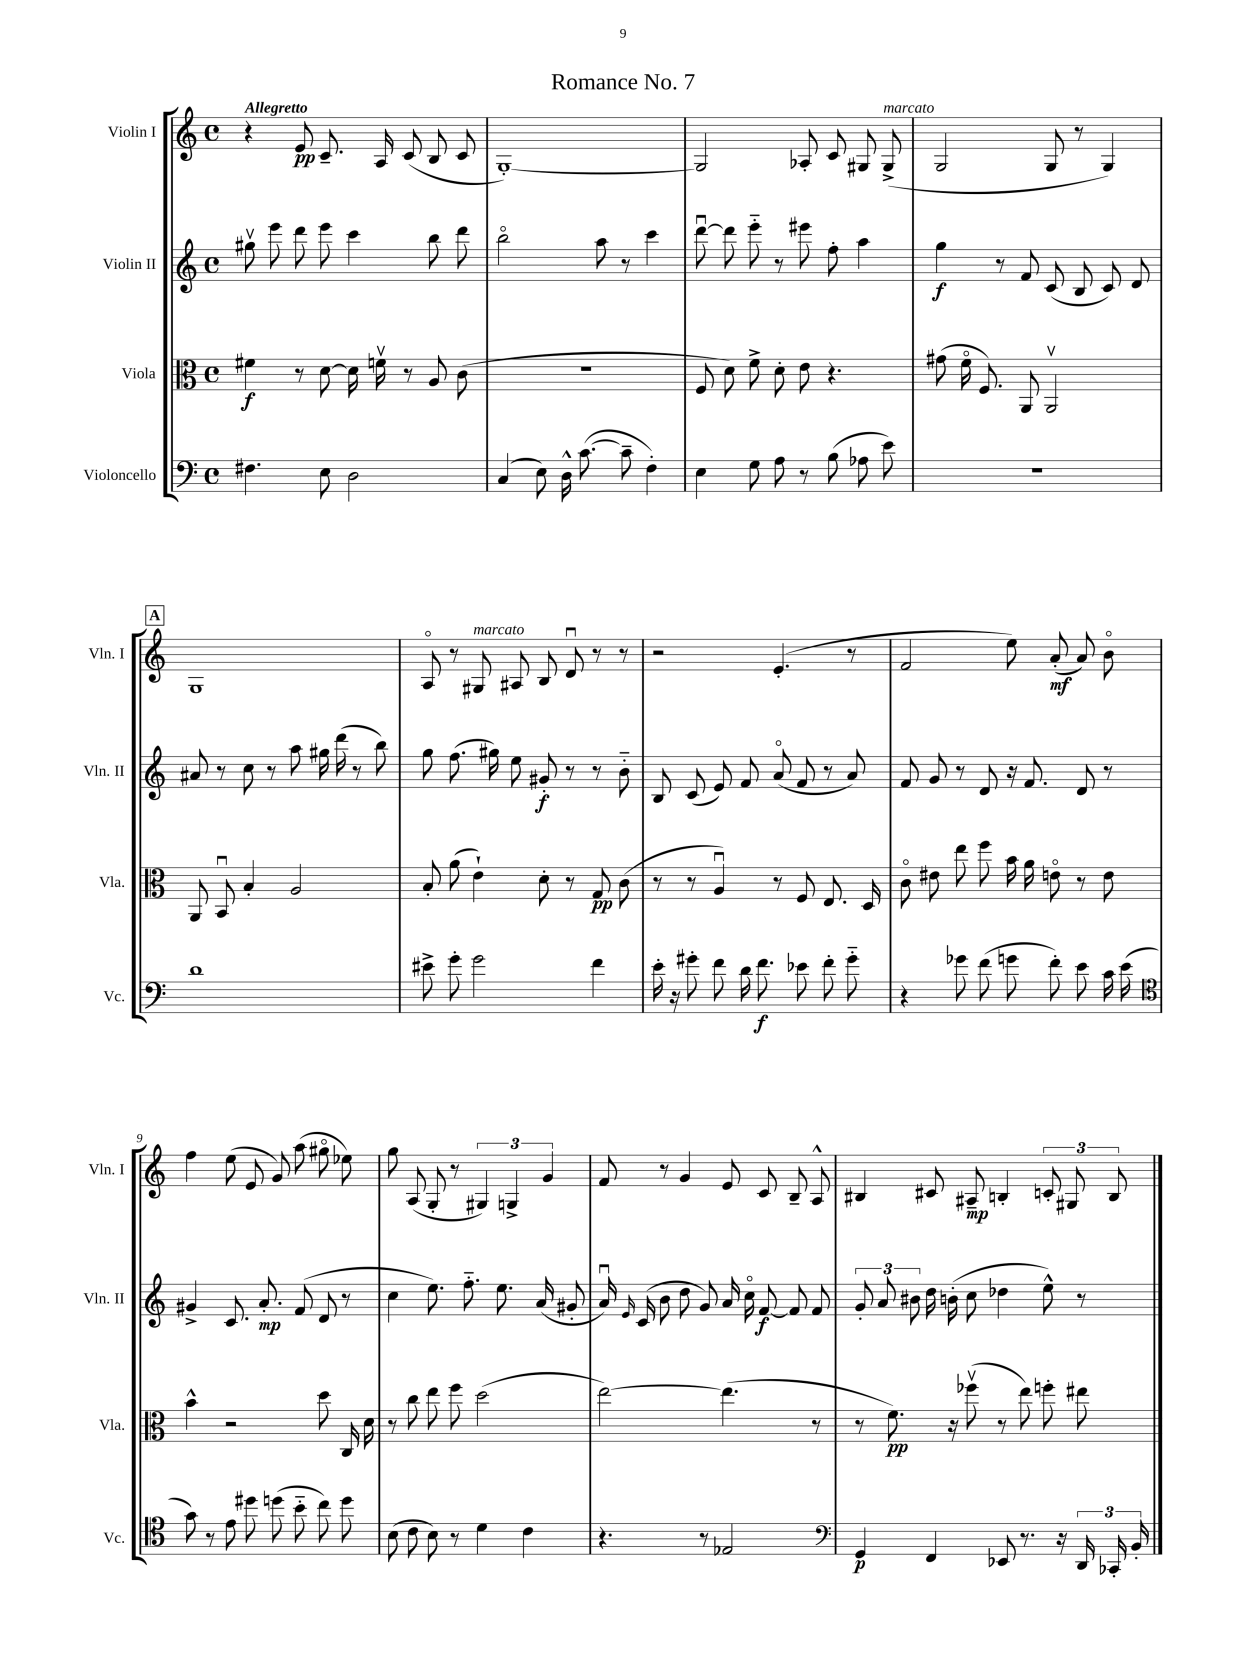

**kern	**dynam	**kern	**dynam	**kern	**dynam	**kern	**dynam
*part4	*part4	*part3	*part3	*part2	*part2	*part1	*part1
*staff4	*staff4	*staff3	*staff3	*staff2	*staff2	*staff1	*staff1
*I"Violoncello	*	*I"Viola	*	*I"Violin II	*	*I"Violin I	*
*I'Vc.	*	*I'Vla.	*	*I'Vln. II	*	*I'Vln. I	*
*clefF4	*	*clefC3	*	*clefG2	*	*clefG2	*
*k[]	*	*k[]	*	*k[]	*	*k[]	*
*M4/4	*	*M4/4	*	*M4/4	*	*M4/4	*
*met(c)	*	*met(c)	*	*met(c)	*	*met(c)	*
=1	=1	=1	=1	=1	=1	=1	=1
!	!	!	!	!	!	!LO:TX:a:B:t=Allegretto	!
4.F#X\	.	4f#X\	f	8gg#Xv\	.	4r	.
.	.	.	.	8eee\	.	.	.
.	.	8r	.	8ddd\	.	8e/	pp
8E\	.	[8d\	.	8eee\	.	8.c~/	.
2D\	.	16d\]	.	4ccc\	.	.	.
.	.	16fnv\	.	.	.	16A/	.
.	.	8r	.	.	.	(8c/	.
.	.	8A/	.	8bb\	.	8B/	.
.	.	(8c\	.	8ddd\	.	8c/	.
=2	=2	=2	=2	=2	=2	=2	=2
(4C/	.	1r	.	2bb\	.	[1G')	.
8E\)	.	.	.	.	.	.	.
16D^^\	.	.	.	.	.	.	.
([8.c\	.	.	.	.	.	.	.
.	.	.	.	8aa\	.	.	.
8c~\]	.	.	.	8r	.	.	.
4F'\)	.	.	.	4ccc\	.	.	.
=3	=3	=3	=3	=3	=3	=3	=3
4E\	.	8F/	.	[8dddu\	.	2G/]	.
.	.	8d\)	.	8ddd\]	.	.	.
8G\	.	8f^\	.	8eee\	.	.	.
8A\	.	8d'\	.	8r	.	.	.
8r	.	8e\	.	8eee#X\	.	8A-X'/	.
(8B\	.	4.r	.	8ff'\	.	8c/	.
8A-X\	.	.	.	4aa\	.	8G#X/	.
!	!	!	!	!	!	!LO:TX:a:i:t=marcato	!
8e\)	.	.	.	.	.	(8G#^/	.
=4	=4	=4	=4	=4	=4	=4	=4
1r	.	(8g#X\	.	4gg\	f	2G/	.
.	.	16f\	.	.	.	.	.
.	.	8.F/)	.	.	.	.	.
.	.	.	.	8r	.	.	.
.	.	8AA/	.	8f/	.	.	.
.	.	2AAv/	.	(8c/	.	8G/	.
.	.	.	.	8B/	.	8r	.
.	.	.	.	8c/)	.	4G/)	.
.	.	.	.	8d/	.	.	.
!!LO:LB:g=z
!!LO:REH:place=s1:t=A
=5	=5	=5	=5	=5	=5	=5	=5
1d	.	8AA/	.	8a#X/	.	1G	.
.	.	8BBu/	.	8r	.	.	.
.	.	4B'/	.	8cc\	.	.	.
.	.	.	.	8r	.	.	.
.	.	2A/	.	8aa\	.	.	.
.	.	.	.	16gg#X\	.	.	.
.	.	.	.	(16ddd\	.	.	.
.	.	.	.	8r	.	.	.
.	.	.	.	8bb\)	.	.	.
=6	=6	=6	=6	=6	=6	=6	=6
8e#X^\	.	8B'/	.	8gg\	.	8A/	.
8g'\	.	(8a\	.	(8.ff\	.	8r	.
!	!	!	!	!	!	!LO:TX:a:i:t=marcato	!
2g\	.	4e`\)	.	.	.	8G#X/	.
.	.	.	.	16gg#X\)	.	.	.
.	.	.	.	8ee\	.	8A#X/	.
.	.	8d'\	.	8g#X'/	f	8B/	.
.	.	8r	.	8r	.	8du/	.
4f\	.	8G/	pp	8r	.	8r	.
.	.	(8c\	.	8b\	.	8r	.
=7	=7	=7	=7	=7	=7	=7	=7
16e'\	.	8r	.	8B/	.	2r	.
16r	.	.	.	.	.	.	.
8g#X'\	.	8r	.	(8c/	.	.	.
8f\	.	4Au/)	.	8e/)	.	.	.
16d\	.	.	.	8f/	.	.	.
8.f\	f	.	.	.	.	.	.
.	.	8r	.	(8a/	.	(4.e'/	.
8e-X\	.	8F/	.	8f/	.	.	.
8f'\	.	8.E/	.	8r	.	.	.
8g#\	.	.	.	8a/)	.	8r	.
.	.	16D/	.	.	.	.	.
=8	=8	=8	=8	=8	=8	=8	=8
4r	.	8c\	.	8f/	.	2f/	.
.	.	8e#X\	.	8g/	.	.	.
8g-X\	.	8ee\	.	8r	.	.	.
(8f\	.	8ff\	.	8d/	.	.	.
8gn\	.	16b\	.	16r	.	8ee\)	.
.	.	16a\	.	8.f/	.	.	.
8f'\)	.	8en\	.	.	.	(8a'/	mf
8e\	.	8r	.	8d/	.	8a/)	.
16c\	.	8e\	.	8r	.	8b\	.
(16e\	.	.	.	.	.	.	.
!!LO:LB:g=z
=9	=9	=9	=9	=9	=9	=9	=9
*clefC4	*	*	*	*	*	*	*
8g\)	.	4b^^\	.	4g#X^/	.	4ff\	.
8r	.	.	.	.	.	.	.
8e\	.	2r	.	8.c/	.	(8ee\	.
8dd#X\	.	.	.	.	.	8e/	.
.	.	.	.	8.a'/	mp	.	.
(8ddn\	.	.	.	.	.	8g/)	.
8b\	.	.	.	(8f/	.	(8aa\	.
8cc\)	.	8dd\	.	8d/	.	8gg#X\	.
8dd\	.	16C/	.	8r	.	8ee-X\)	.
.	.	16d\	.	.	.	.	.
=10	=10	=10	=10	=10	=10	=10	=10
(8B\	.	8r	.	4cc\	.	8gg\	.
8c\	.	8cc\	.	.	.	(8A/	.
8B\)	.	8ee\	.	8.ee\)	.	8G'/	.
8r	.	8ff\	.	.	.	8r	.
.	.	.	.	8.ff\	.	.	.
4d\	.	(2dd\	.	.	.	6G#X/)	.
.	.	.	.	8.ee\	.	.	.
.	.	.	.	.	.	6Gn^/	.
4c\	.	.	.	.	.	.	.
.	.	.	.	(16a/	.	.	.
.	.	.	.	.	.	6g/	.
.	.	.	.	8g#X'/	.	.	.
=11	=11	=11	=11	=11	=11	=11	=11
4.r	.	[2ee\)	.	16au/)	.	8f/	.
.	.	.	.	16qqe/	.	.	.
.	.	.	.	(16c/	.	.	.
.	.	.	.	8b\	.	8r	.
.	.	.	.	8dd\	.	4g/	.
8r	.	.	.	8g/)	.	.	.
2E-X/	.	(4.ee\]	.	16a/	.	8e/	.
.	.	.	.	16cc\	.	.	.
.	.	.	.	[8f/	f	8c/	.
.	.	.	.	8f/]	.	8B~/	.
.	.	8r	.	8f/	.	8A^^/	.
=12	=12	=12	=12	=12	=12	=12	=12
*clefF4	*	*	*	*	*	*	*
4GG/	p	8r	.	12g'/	.	4B#X/	.
.	.	.	.	12a/	.	.	.
.	.	8.f\)	pp	.	.	.	.
.	.	.	.	12b#X\	.	.	.
4FF/	.	.	.	16dd\	.	8c#X/	.
.	.	16r	.	(16bn'\	.	.	.
.	.	(8ff-Xv\	.	8cc\	.	8A#X~/	mp
8EE-X/	.	8r	.	4dd-X\	.	4Bn'/	.
8.r	.	8ee\)	.	.	.	.	.
.	.	8ffn'\	.	8ee^^\)	.	12cn'/	.
16r	.	.	.	.	.	.	.
.	.	.	.	.	.	12G#X/	.
24DD/	.	8ee#X\	.	8r	.	.	.
24CC-X'/	.	.	.	.	.	12B/	.
24BB'/	.	.	.	.	.	.	.
==	==	==	==	==	==	==	==
*-	*-	*-	*-	*-	*-	*-	*-
